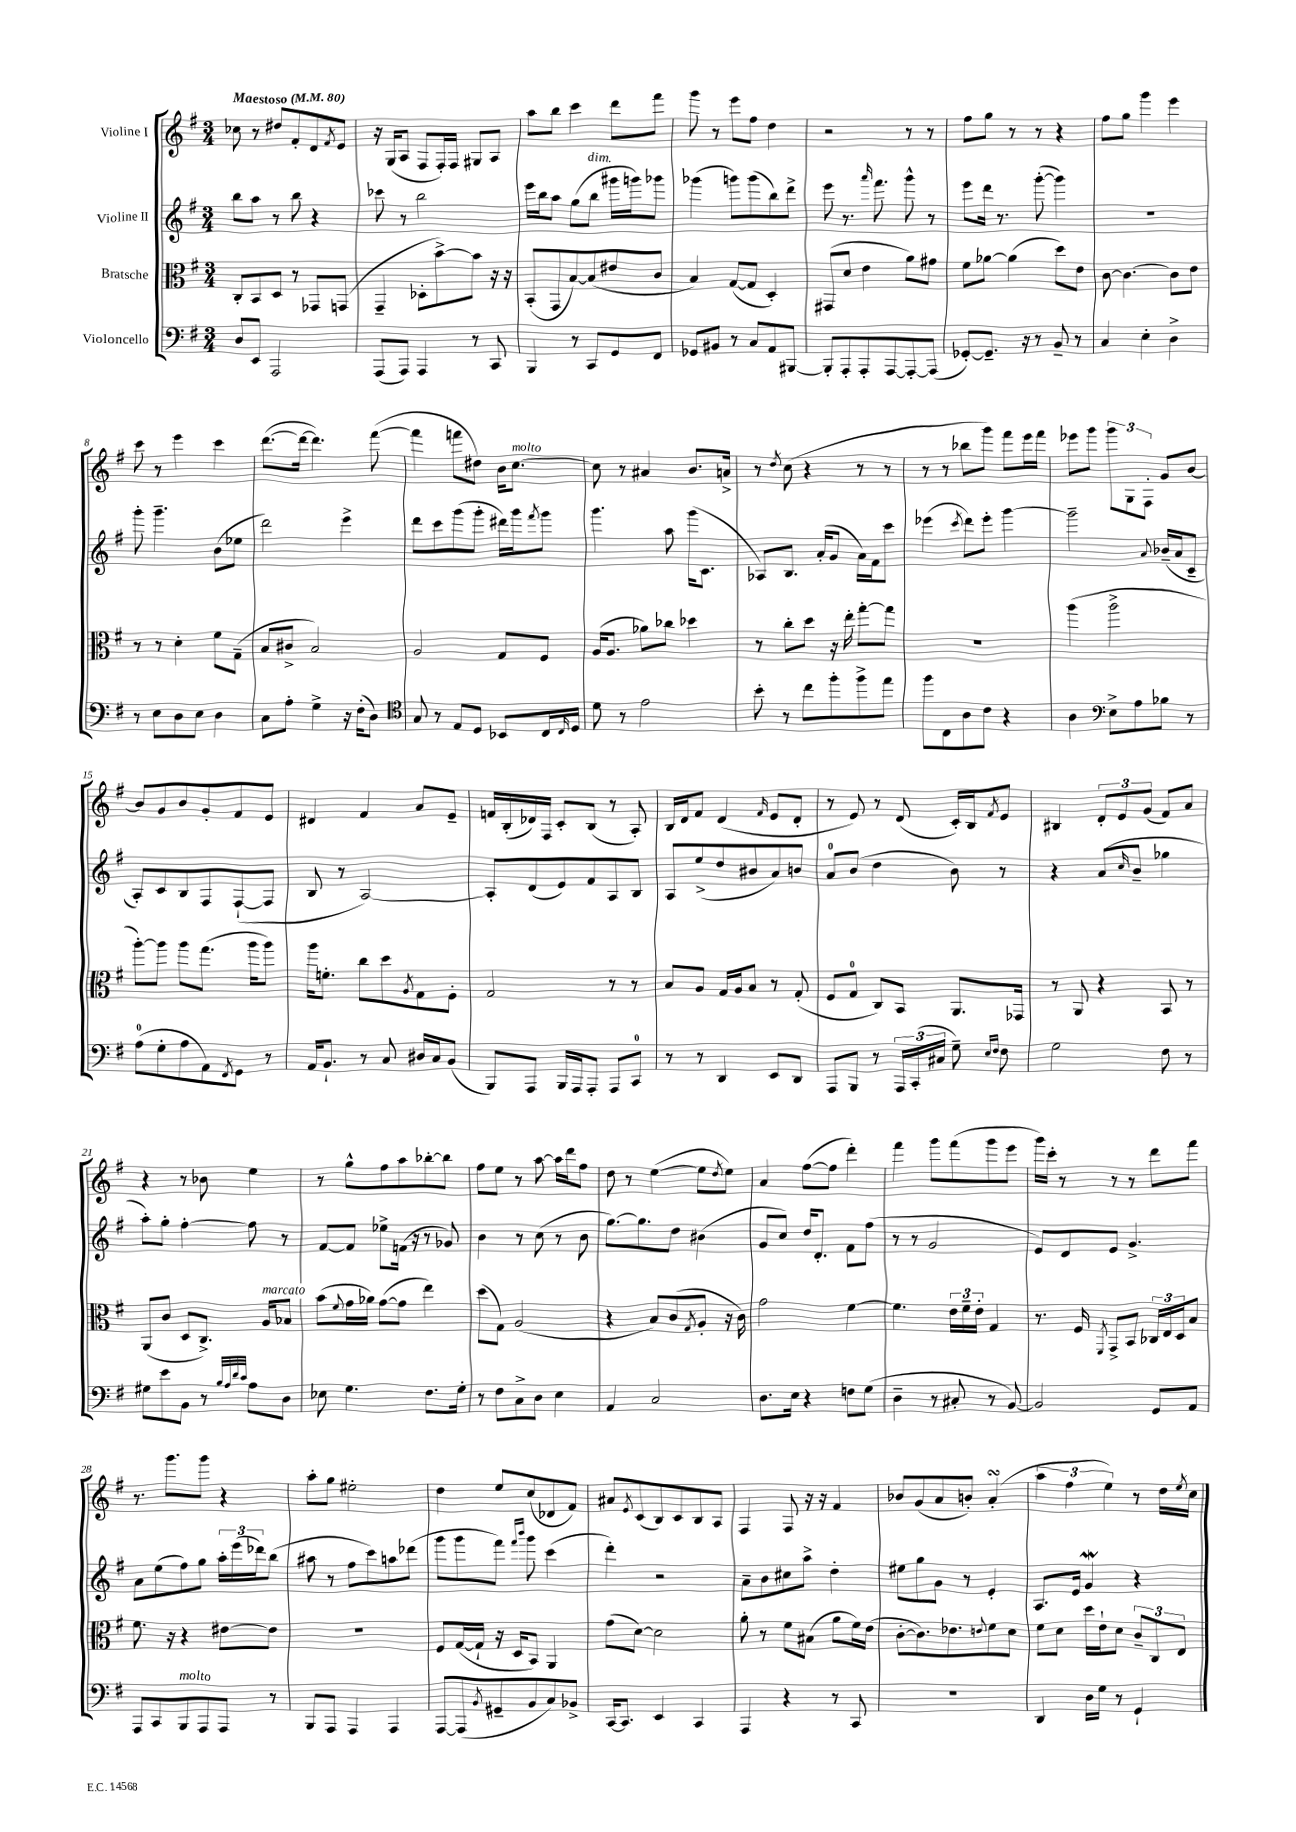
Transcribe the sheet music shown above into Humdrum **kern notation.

**kern	**kern	**kern	**kern
*staff4	*staff3	*staff2	*staff1
*clefF4	*clefC3	*clefG2	*clefG2
*k[f#]	*k[f#]	*k[f#]	*k[f#]
*M3/4	*M3/4	*M3/4	*M3/4
*MM80	*MM80	*MM80	*MM80
8D	8C'	8bb	8cc-
8EE	8BB	8aa	8r
2AAA	8D	8r	8dd#
.	8r	8bb	8f#'
.	8GG-	4r	8d
.	.	.	8qf#
.	(8GG	.	8e
=	=	=	=
(8AAA	4GG~	8ccc-	16r
.	.	.	(16G
8AAA)	.	8r	8A
4AAA	8D-'	2bb	8F#
.	[8b^)	.	16F#')
.	.	.	16F#
8r	8b]	.	8G#
8CC	16r	.	8A
.	16r	.	.
=	=	=	=
4BBB	(8BB'	16eee	8aa
.	.	16bb	.
.	8GG	8aa	8bb
8r	[8B)	(8gg	4ccc
8CC	(8B]	8bb	.
8GG	8e#	16ggg#	8ddd
.	.	16ggg)	.
8FF#	8c	8ggg-	8fff#
=	=	=	=
8GG-	4B)	(4ggg-	8ggg
8BB#	.	.	8r
8r	([8G	8ggg)	8eee
8C	8G]	(8ggg	8ff#
8AA	4D')	8bb)	4dd
[8BBB#	.	8ddd^	.
=	=	=	=
8BBB#']	(8GG#	8eee	2r
8AAA'	8d	8.r	.
8AAA'	4e	.	.
.	.	16qqaaa	.
.	.	8.fff#	.
[8AAA	.	.	.
8AAA'_	8a)	8ggg^^	8r
(8AAA]	8g#	8r	8r
=	=	=	=
[8GG-')	8f#	8eee	8ff#
8.GG-~]	[8a-	16ddd	8gg
.	.	8.r	.
.	(4a-]	.	8r
16r	.	.	.
8r	.	([8ggg'	8r
8BB~	8dd)	4ggg])	4r
8r	8e	.	.
=	=	=	=
4C	[8c	2.r	8ff#
.	4.c_	.	8gg
4E'	.	.	4ggg
4D^	8c]	.	4eee
.	8e	.	.
=	=	=	=
8r	8r	8ggg'	8ccc
8E	8r	4.ggg~	8r
8D	4d'	.	4eee
8E	.	.	.
4D	8f#	(8b	4ccc
.	(8G~	8ee-	.
=	=	=	=
8C	8B	2ddd)	([8.ddd
8A'	8c#^	.	.
.	.	.	16ddd_
4G^	2B)	.	4.ddd])
16r	.	4eee^	.
(16F#'	.	.	.
8D)	.	.	([8fff#
=	=	=	=
*clefC4	*	*	*
8G	2A	8ddd	4fff#]
8r	.	8ccc	.
8E	.	(8ggg	8fff
8D	.	8ggg'	8dd#)
8BB-	8G	16ddd#)	16b
.	.	16ggg	[8.cc
.	.	8qfff#	.
16C	8F#	8ggg	.
16qqC	.	.	.
16D	.	.	.
=	=	=	=
8d	(16A	4.ggg	8cc]
.	8.A	.	.
8r	.	.	8r
2e	8a-)	.	4a#
.	8cc-	8aa	.
.	4dd-	(16ggg	8.b
.	.	8.c	.
.	.	.	16a^
=	=	=	=
8b'	8r	8A-)	8r
.	.	.	8qdd
8r	8cc'	8.B	(8cc
8cc	8dd	.	4r
.	.	(16a'	.
8ff#'	16r	8g	.
.	16ee'	.	.
8ff#^	[8gg'	16a)	8r
.	.	16f#	.
8ee	8gg]	8ccc	8r
=	=	=	=
8ff#	2.r	(4eee-	8r
8C	.	.	8r
.	.	8qccc	.
8A	.	8ddd)	8bb-
8c	.	8eee-'	8ggg)
4r	.	[4ggg	8fff#
.	.	.	16eee
.	.	.	16fff#
=	=	=	=
4A	(4aa	2ggg~]	8eee-
.	.	.	8ggg
*clefF4	*	*	*
8E^	2aa^	.	12ggg
.	.	.	12G
8A	.	.	.
.	.	.	12F#'
.	.	8qqa	.
8B-	.	(16b-~	8g
.	.	16a	.
8r	.	8c~	[8b
=	=	=	=
(8A	[8aa')	8A')	8b]
8G'	8aa]	8c	8g
8A	8aa	8B	8b
8AA)	(8.gg	8F#	8g'
8qFF#	.	.	.
8GG	.	([8F#`	8f#
.	16aa	.	.
8r	8aa)	8F#]	8e
=	=	=	=
16AA	16aa	8B	4d#
8.BB`	8.f'	.	.
.	.	8r	.
8r	8cc	[2A)	4f#
8C	8dd	.	.
.	8qA	.	.
16D#	8G	.	8a
16C	.	.	.
(8BB	8F#'	.	8e~
=	=	=	=
8BBB)	2G	8A']	16f
.	.	.	(16B'
8AAA	.	(8d	16d-)
.	.	.	16F#
16BBB	.	8e)	8c'
16AAA	.	.	.
8AAA'	.	8f#	(8B
8AAA	8r	8A	8r
8CC	8r	8B	8A')
=	=	=	=
8r	8B	8A	16B
.	.	.	16d
8r	8A	(8ee^	8f#
4DD	16G	8dd	(4d
.	16A	.	.
.	8B	8b#	.
.	.	.	16qqf#
8EE	8r	8a)	8e
8DD	(8G'	8b	8d'
=	=	=	=
8AAA	8F#	8a	8r
8BBB	8G	(8b	8e)
8r	8C)	4dd	8r
24AAA	8BB	.	(8d
(24CC'	.	.	.
24C#	.	.	.
8G~)	8.AA	8b)	16c')
.	.	.	16B
16qqE	.	.	.
16qqF#	.	.	8qf#
8F#	.	8r	8e
.	16GG-	.	.
=	=	=	=
2G	8r	4r	4B#
.	8AA	.	.
.	4r	(8a	12d'
.	.	.	12e
.	.	16qqcc	.
.	.	8b~	.
.	.	.	(12g
8F#	8BB	4gg-	8f#)
8r	8r	.	8a
=	=	=	=
8G#	(8AA	8aa')	4r
8e	8c	8gg'	.
8BB	8D	[4ff#'	8r
8r	8.C^)	.	8b-
32qqB	.	.	.
32qqA	.	.	.
32qqd	.	.	.
32qqc	.	.	.
8A	.	8ff#]	4ee
.	16A	.	.
8D	8B-	8r	.
=	=	=	=
8E-	(8b	[8f#	8r
.	8qqf#	.	.
4.G	16g	8f#]	8gg^^
.	16a-)	.	.
.	([8g	8ee-^	8ff#
.	8g]	(16f	8aa
.	.	16r	.
8.F#	4ee)	8r	[8bb-'
.	.	8g-)	8bb-]
16G'	.	.	.
=	=	=	=
8r	(8dd	4b	8ff#
8F#	8G)	.	8ee
8C^	(2A	8r	8r
8D	.	(8cc	[8aa
4E	.	8r	16aa]
.	.	.	16ddd
.	.	8b	8ff#
=	=	=	=
4AA	4r	[8.gg)	8dd
.	.	.	8r
.	.	8.gg]	.
2C	8B)	.	([4ee
.	(8c	8dd	.
.	8qG	.	.
.	8A'	(4b#	8ee]
.	.	.	8qdd
.	16r	.	8ee)
.	16c)	.	.
=	=	=	=
8.D	2g	8g	4a
.	.	8cc)	.
16E	.	.	.
4r	.	16dd	([8ff#
.	.	8.d'	.
.	.	.	8ff#]
8F	[4f#	8f#	4ddd')
(8G	.	(8ff#	.
=	=	=	=
4D~	4.f#]	8r	4fff#
.	.	8r	.
8r	.	2g	8ggg
8C#'	24e	.	(8fff#
.	24f#~	.	.
.	24e'	.	.
8r	4G	.	8ggg
[8BB)	.	.	8eee
=	=	=	=
2BB]	8.r	8e)	16ggg)
.	.	.	16ccc'
.	.	8d	8r
.	16F#	.	.
.	8qFF#	.	.
.	8GG^	8e	8r
.	8BB	4.g^	8r
8GG	24C-	.	8ddd
.	24E	.	.
.	24D	.	.
8AA	8B	.	8fff#
=	=	=	=
8AAA	8.f#	8a	8.r
8CC	.	(8ee	.
.	16r	.	8.ggg
8BBB	4r	8ff#)	.
8AAA	.	8gg	8ggg
8AAA	[8e#	24aa'	4r
.	.	(24eee	.
.	.	24ddd-)	.
8r	8e#]	(8bb	.
=	=	=	=
8BBB	2.r	8aa#	8aa'
8AAA	.	8r	8gg
4AAA	.	8ff#	2ee#'
.	.	8ccc)	.
4AAA	.	8aa	.
.	.	(8ddd-	.
=	=	=	=
[8AAA	8F#	8ggg	4dd
(8AAA]	([16G	8ggg	.
.	16G`]	.	.
8qBB	.	.	.
8GG#~	16r	8fff#)	8ee
.	16D	.	.
.	.	16qqfff#	.
.	.	16qqbbb	.
8BB	8BB)	8ggg	(8cc
8C)	4AA	(4ccc	8d-
8BB-^	.	.	8f#)
=	=	=	=
[16CC	(8g	4ddd')	8a#
8.CC]	.	.	.
.	.	.	8qe
.	[8d)	.	(8c
4EE	2d]	2r	8B)
.	.	.	8c
4CC	.	.	8B
.	.	.	8A
=	=	=	=
4AAA	8a'	8a~	4F#
.	8r	8b	.
4r	8f#	8cc#	8F#
.	(8B#	8aa^	16r
.	.	.	16r
8r	8a	4dd'	4f#
8CC	16f#)	.	.
.	(16e	.	.
=	=	=	=
2.r	[8c'	8ee#	8b-
.	8.c])	8gg	(8g
.	.	8g	8a
.	8.e-	.	.
.	.	8r	8b')
.	8qqe	.	.
.	8f#	4e'	(4a'
.	8d	.	.
=	=	=	=
4DD	8f#	8.A	6aa
.	8d	.	.
.	.	.	6ff#
.	.	16e	.
16D	16dd	4g	.
16G	16e`	.	.
.	.	.	6ee)
8r	8d	.	.
4GG`	12c~	4r	8r
.	12C	.	.
.	.	.	16dd
.	12E	.	.
.	.	.	8qee
.	.	.	16cc
==	==	==	==
*-	*-	*-	*-
